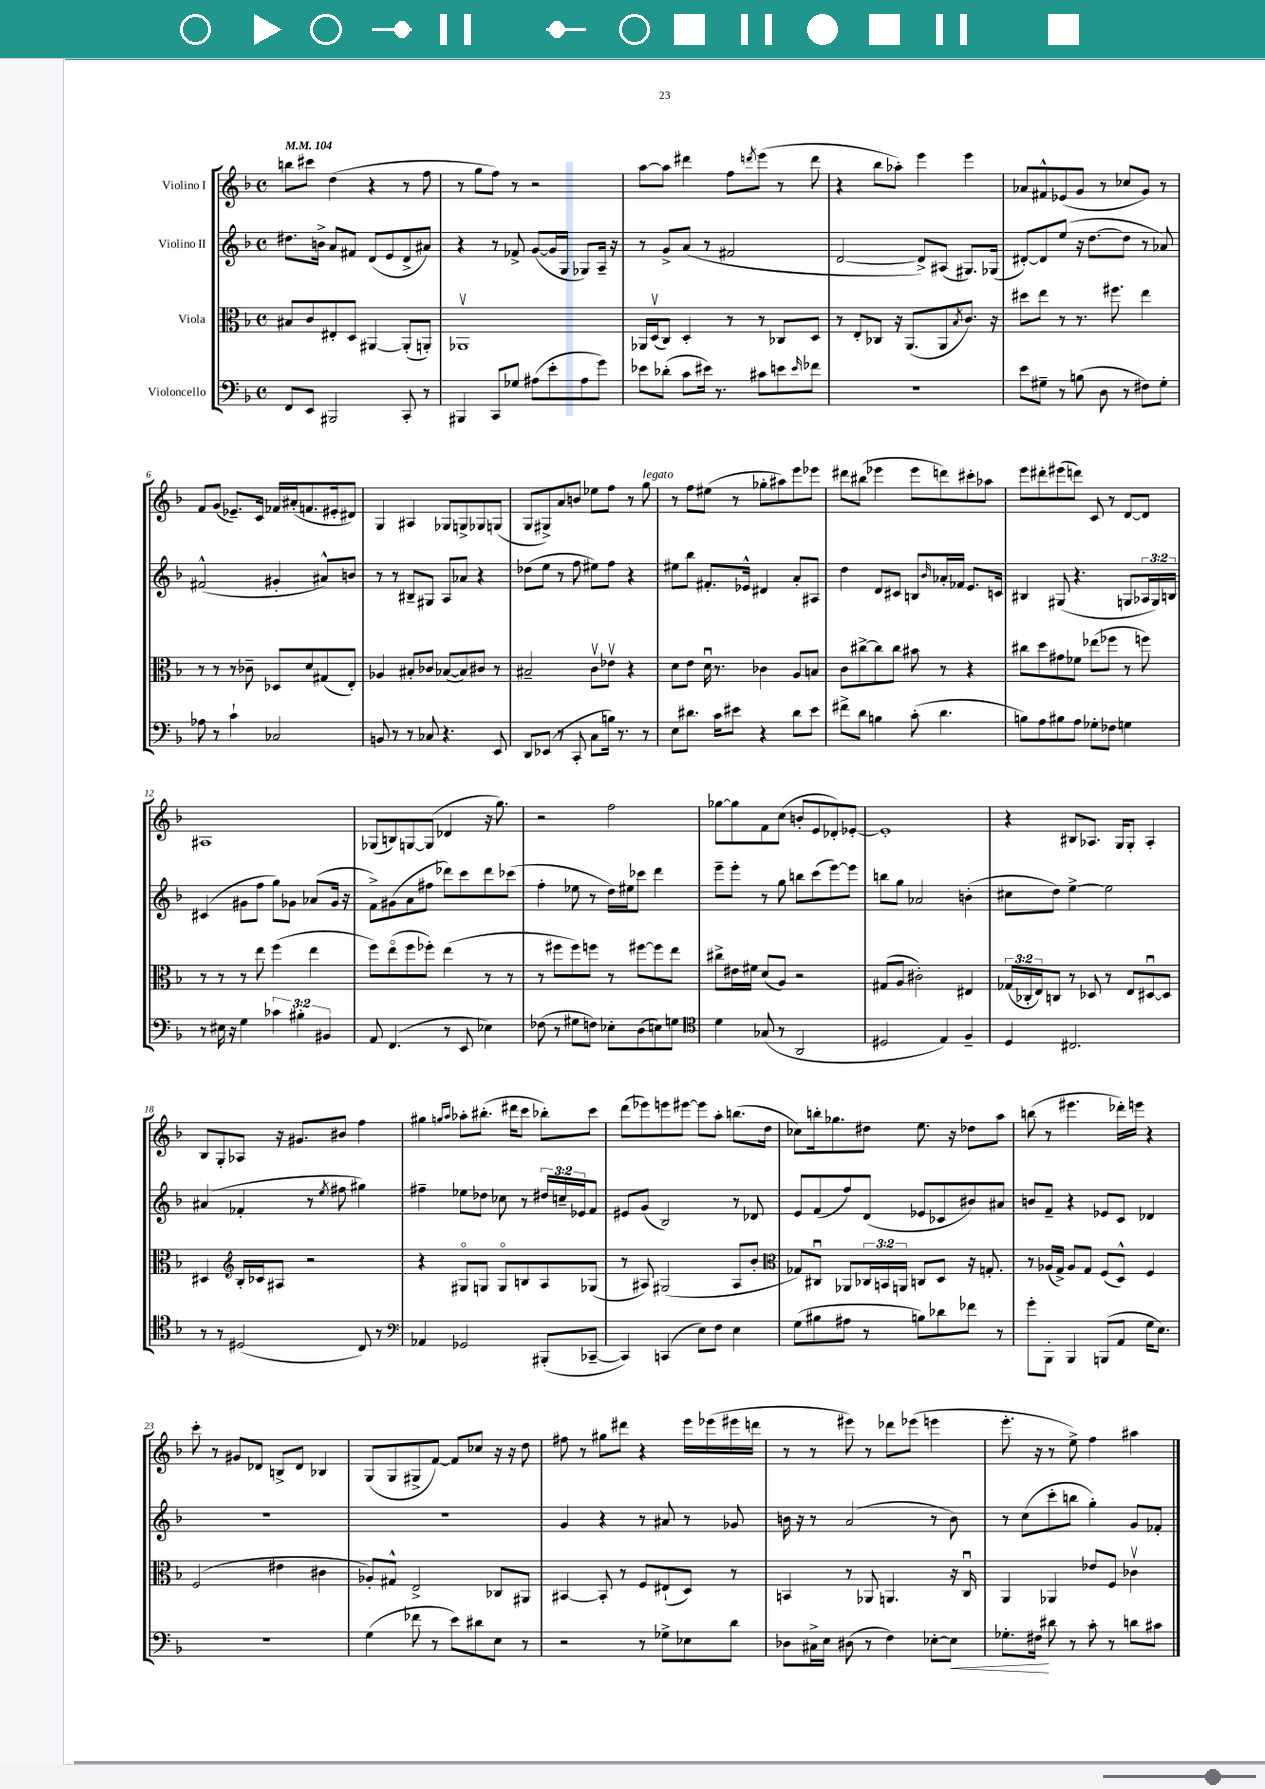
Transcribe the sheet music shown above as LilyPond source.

<<
\new StaffGroup <<
\new Staff = "s0" \with { instrumentName = "Violino I" } {
    \clef treble \key f \major \defaultTimeSignature \time 4/4 \tempo 4 = 104
    b''8 cis'''8 d''4( r4 r8 f''8 |
    r8 g''8 f''8) r8 r2 |
    a''8~ a''8 dis'''4 f''8 \acciaccatura { d'''8 } e'''8( r8 d'''8 |
    r4 bes''8 aes''8-.) e'''4 e'''4 |
    aes'8 fis'8-^ ees'8( g'8 r8 ces''8 g'8) r8 |
    f'8 g'8( ees'8.--) c'16 fes'16 ais'16-.( f'8. eis'16-. dis'8) |
    g4 ais4 ges8 g8-> ges8 g8( |
    g8 gis8->) a'8 b'8 ees''8 f''8 r8 g''8^\markup { \italic "legato" } |
    r8 f''8 eis''8( r8 ges''8-. ais''8) e'''8 ees'''8 |
    dis'''8 bis''8( ees'''4 ees'''8 d'''8) cis'''8-. aes''8 |
    e'''8 dis'''8-. eis'''8( d'''8) c'8 r8 d'8~ d'8 |
    ais1 |
    ges8( b8) g8~ g8( des'4 r16 g''8.) |
    r2 f''2 |
    ges''8~ ges''8 f'8 c''8( b'8-. e'8 des'8-.) ees'8~-. |
    ees'1-. |
    r4 bis8 aes8. g16 g8-. aes4-. |
    bes8 g8-. aes8 r16 gis'8. bis'8 f''4 |
    gis''4 \grace { g''16 a''16 } aes''8-. bis''8.-.( dis'''16 c'''8 bes''8-.) c'''8 |
    d'''8( ees'''8) e'''8 eis'''8~ eis'''8 a''8-. b''8.( d''16 |
    ces''8) b''16-. ges''8. dis''8 e''8. r16 des''8 a''8 |
    b''8( r8 eis'''4. des'''16-.) e'''16 r4 |
    c'''8-. r8 gis'8 des'8 b8-> des'8 bes4 |
    g8( g8 gis8-> f'8~) f'8 ces''8 r16 r16 d''8 |
    fis''8 r8 gis''8 dis'''8 r4 e'''16 ees'''16( eis'''16 d'''16 |
    r8 r8 eis'''8) r8 des'''8 ees'''8( e'''4 |
    e'''8.-. r16 r8 e''8->) f''4 ais''4 \bar "|." |
}
\new Staff = "s1" \with { instrumentName = "Violino II" } {
    \clef treble \key f \major \defaultTimeSignature \time 4/4 \override Staff.TupletNumber.text = #tuplet-number::calc-fraction-text
    dis''8. b'16-> a'8 fis'8 d'8( e'8 d'8-> ais'8) |
    r4 r8 fes'8-> g'8~( g'16 g16 ges8) a16-- r16 |
    r8 g'8-> a'8( r8 fis'2 |
    d'2~ d'8->) ais8( gis8.) ges16( |
    dis'8~-.) dis'8 e''8( r16 d''8.~ d''8 r8 aes'8) |
    fis'2-^( gis'4-. ais'8-^) b'8 |
    r8 r8 bis8-- gis8 a8 aes'8 r4 |
    des''8( e''8 r8 f''8 eis''8) f''8 r4 |
    eis''8 bes''8 fis'8.-. ees'16-^ dis'4 a'8-. ais8 |
    d''4 d'8 cis'8 b8 \grace { bes'16 } aes'16-. fes'16 e'8. c'16 |
    bis4 gis8( r4. g8 \tuplet 3/2 { aes16 g16) b16 } |
    cis'4( gis'8 f''8 g''8) ges'8 aes'8( ges'16 r16 |
    f'8->) gis'8( a'8 fis''8 des'''8) c'''8 des'''8 ces'''8( |
    f''4-. ees''8 r8 d''16) eis''16 ces'''8 d'''4 |
    e'''8-- e'''8-. r8 g''8 b''8 c'''8( e'''8~) e'''8 |
    b''8 g''8 aes'2 b'4-.( |
    cis''8 d''8) e''4~-> e''2 |
    ais'4( fes'4-. r8 \acciaccatura { e''8 } fis''8 gis''4) |
    fis''4-- ees''8 des''8 ces''8 r8 \tuplet 3/2 { dis''16 c''16-- ees'16 } f'8 |
    eis'8 g'8( bes2) r8 des'8 |
    e'8 f'8( f''8) d'8( ees'8 ces'8 bis'8) ais'8 |
    b'8 f'8-- r4 ees'8 c'8 des'4 |
    R1 |
    R1 |
    g'4 r4 r8 ais'8 r8 ges'8 |
    b'16 r16 r8 a'2( r8 b'8) |
    r8 c''8( c'''8-. b''8 g''4-.) g'8 fes'8-. \bar "|." |
}
\new Staff = "s2" \with { instrumentName = "Viola" } {
    \clef alto \key f \major \defaultTimeSignature \time 4/4 \override Staff.TupletNumber.text = #tuplet-number::calc-fraction-text
    bis8 c'8 eis8-. d8 ais,4~ ais,8-.( a,8-.) |
    aes,1\upbow |
    aes,16 d16\upbow( c8) d4-. r8 r8 ces8 d8 |
    r8 e8-. ces8 r16 a,8.( a,8 \acciaccatura { bes8 } c'8.) r16 |
    dis''8 e''8 r8 r8. fis''8. e''4 |
    r8 r8 r8 ces'8-- des8 d'8 gis8( e8-.) |
    aes4 bis8-. ces'8 bes8~( bes8) cis'8 r8 |
    bis2-- c'8\upbow ees'8\upbow r4 |
    d'8 e'8 d'16\downbow r8. ces'4 a8 b8 |
    c'8 cis''8~-> cis''8 cis''8 bis'8 r8 r4 |
    cis''8 d''8 gis'8 fes'8 ees''8( fes''8 r8 f''8) |
    r8 r8 r8 e''8 f''4( e''4 |
    f''8) e''8\flageolet( f''8 fes''8-.) e''4( r8 r8 |
    r8 fis''8 fis''8) f''8 r8 fis''8~ fis''8 e''8 |
    cis''8-> eis'16 fis'16 d'8( a8) r2 |
    gis8( a8 cis'2-.) eis4 |
    \tuplet 3/2 { ges16( ces16-. e16) } c8 r8 des8 r8 e8 dis8~\downbow dis8 |
    dis4 \clef treble bes16-. ces'16 ais8 r2 |
    r4 gis8\flageolet g8 g8\flageolet b8 a8 ges8( |
    r8 ais8) gis2( ais8 bes'8-. |
    \clef alto ges8) cis8\downbow aes,8 \tuplet 3/2 { ces16 b,16 a,16 } c8 d8 r16 g8.-. |
    r8 aes16( g16->) aes8 g8 f8( d8-^) f4 |
    f2( eis'4 cis'4 |
    aes8-.) gis8-^ e2-> ces8 ais,8 |
    bis,4~ bis,8-. r8 f8 eis8-!( d8) r8 |
    b,4 r8 aes,8 a,4. r16 c16\downbow |
    a,4 aes,4 ees'8 f8 ces'4\upbow \bar "|." |
}
\new Staff = "s3" \with { instrumentName = "Violoncello" } {
    \clef bass \key f \major \defaultTimeSignature \time 4/4 \override Staff.TupletNumber.text = #tuplet-number::calc-fraction-text
    f,8 e,8 bis,,2 c,8-. r8 |
    bis,,4 c,8 ges8 ais8( e'8-. ais8 g'8) |
    ees'8 des'8-.( c'8 eis'16) r8. cis'8 e'8 \grace { e'16 } fes'8 |
    R1 |
    e'8 gis8-- r8 b8( d8 r8 fis8) gis8-. |
    aes8 r8 c'4-! ces2 |
    b,8 r8 r8 ces8 r4. e,8 |
    d,8 ees,8( r8 c,8-. c8 b16) r8. r8 |
    e8 dis'8. c'16 eis'8 r4 dis'8 eis'8 |
    fis'8-> d'8 b4 c'8-.( d'4. |
    b8) a8 bis8 a8 ges8-. fes8 g4 |
    r8 eis16 r16 g4 \tuplet 3/2 { ces'4 bis4-. bis,4 } |
    a,8 f,4.( r8 e,8 ees4) |
    fes8( r8 gis8 f8) ees8-. d8( e8) g8 |
    \clef tenor d'4 ges8( r8 a,2 |
    dis2 e4) f4-- |
    d4 cis2. |
    r8 r8 dis2( c8) r8 |
    \clef bass aes,4 ges,2 bis,,8-.( ces,8~-- |
    ces,4) c,4( e8) f8 e4 |
    g8( bis8 ais8 r8 b8) des'8 fes'8 r8 |
    g'8-. bes,,8-. bes,,4 b,,8( a,8 g16 e8.) |
    R1 |
    g4( fes'8 r8 e'8) dis'8 e8 r8 |
    r2 r8 ges8-> ees8 d'8 |
    des8 cis16-> e16 dis8( r8 f4) ees8~-. ees8\< |
    ges8.-. fis16\! dis'8 r8 c'8-. r8 d'8 cis'8 \bar "|." |
}
>>
>>
